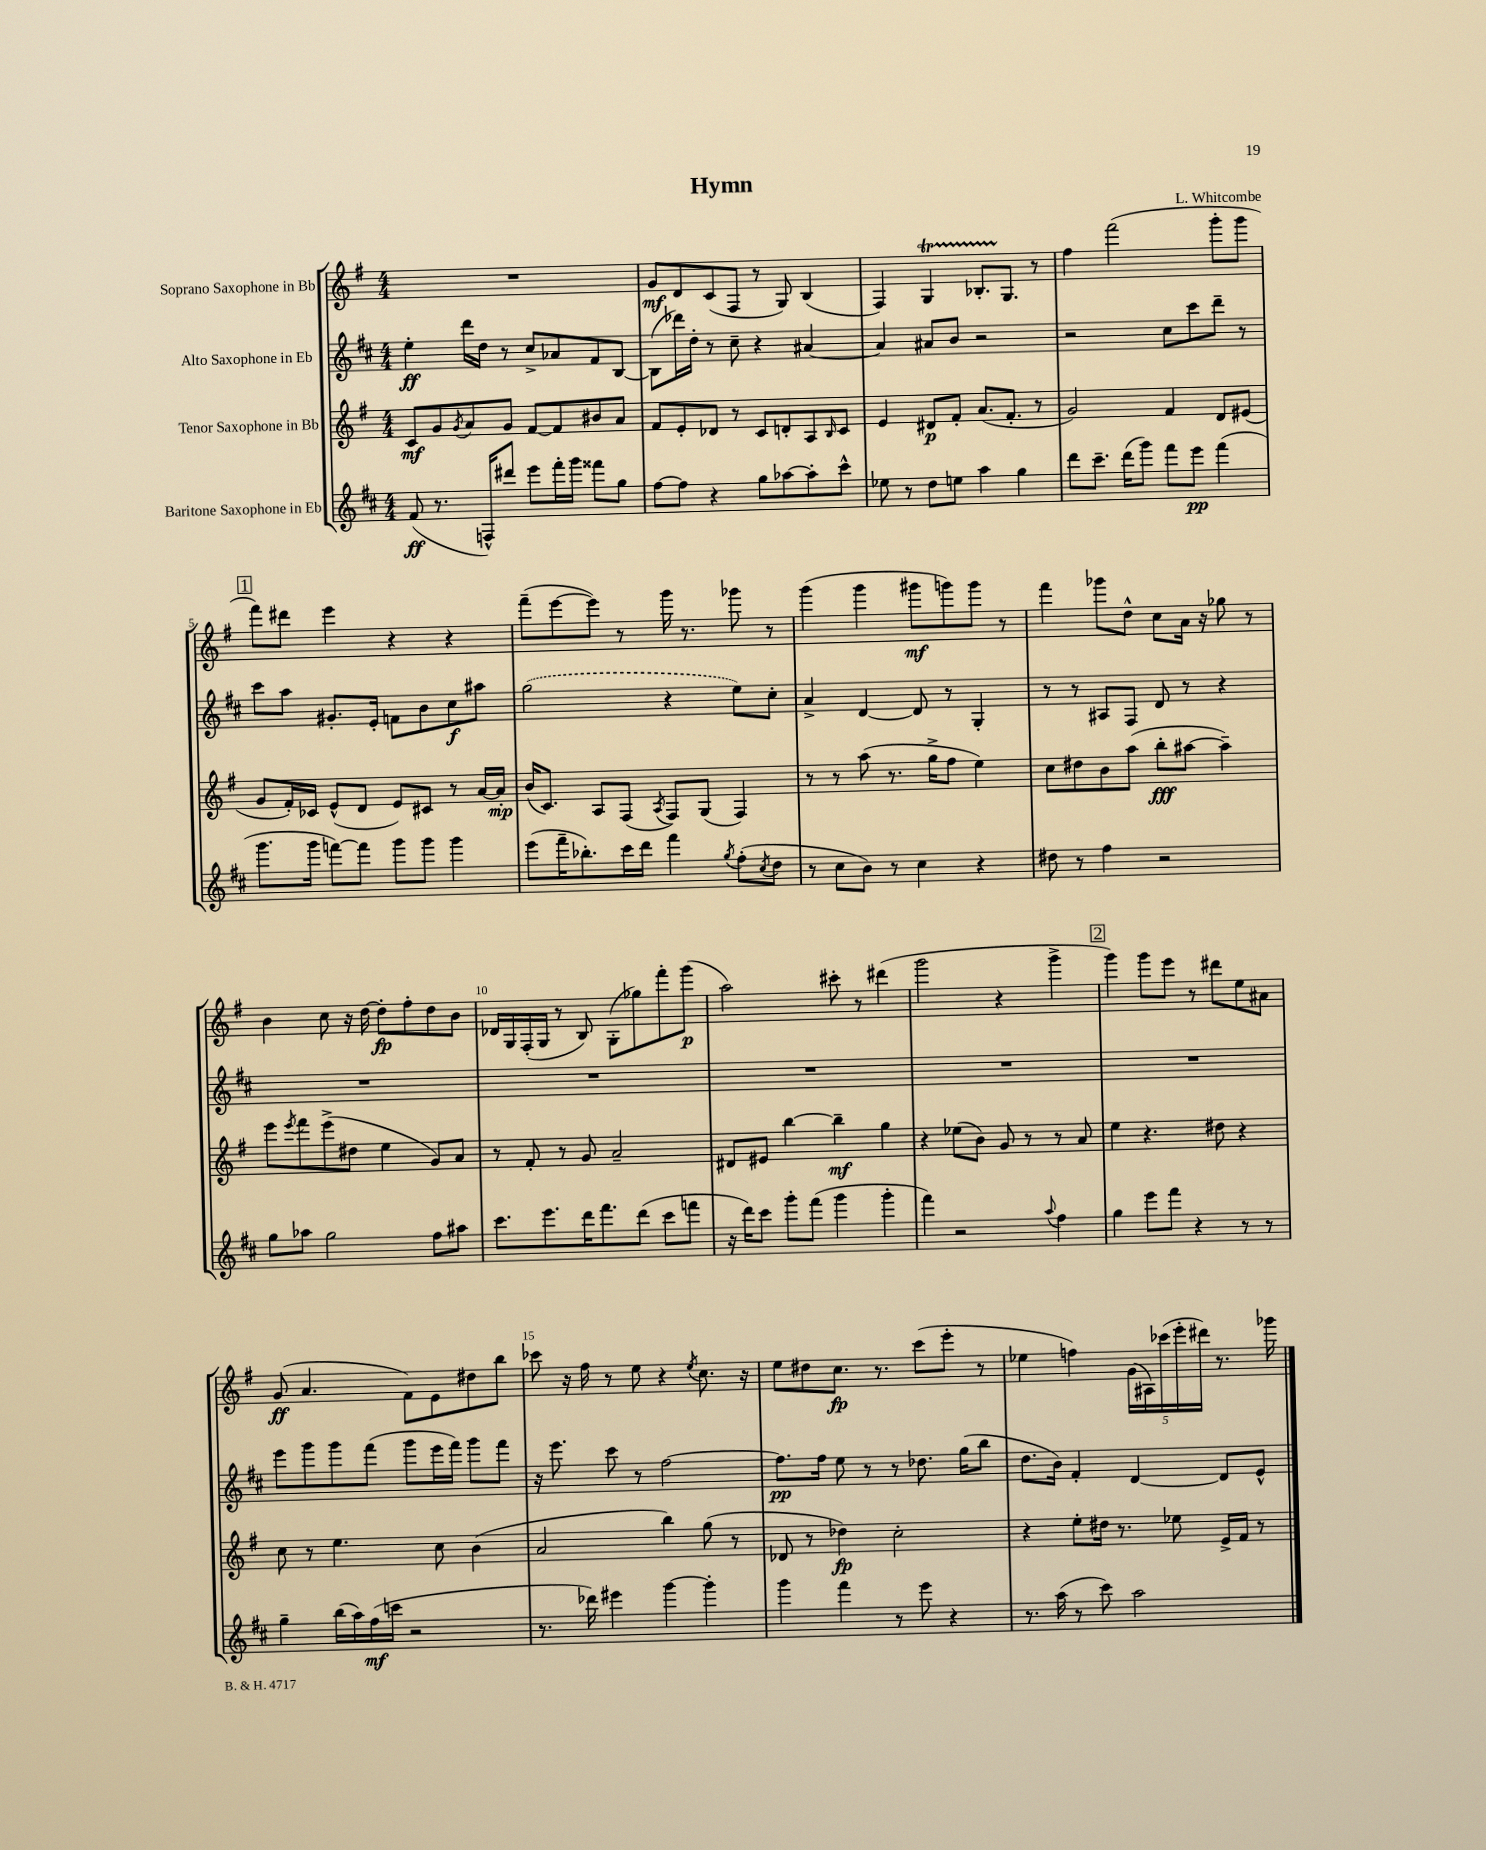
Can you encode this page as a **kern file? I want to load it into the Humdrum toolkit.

**kern	**kern	**kern	**kern
*staff4	*staff3	*staff2	*staff1
*clefG2	*clefG2	*clefG2	*clefG2
*k[f#c#]	*k[f#]	*k[f#c#]	*k[f#]
*M4/4	*M4/4	*M4/4	*M4/4
(8f#/	8c/L	4ee'\	1r
8.r	8g/	.	.
.	8qg/	.	.
.	8a/	16ddd\LL	.
16F^^/LK)	.	16dd\JJ	.
8ddd#/J	8g/J	8r	.
8eee\L	[8f#/L	8cc#^/L	.
16fff#'\L	8f#/]	8a-/	.
16ggg\JJ	.	.	.
8fff##\L	8b#/	8f#/	.
8gg\J	8a/J	[8B/J	.
=	=	=	=
[8ff#\L	8f#/L	(8B\]L	8g/L
8ff#\]J	8e'/	16ddd-\L)	8d/
.	.	16dd'\JJ	.
4r	8d-/J	8r	(8c/
.	8r	8cc#~\	8F#/J
8gg\L	8c/L	4r	8r
[8aa-\	8d'/	.	8G/)
8aa-'\]	8A/	[4a#/	(4B/
.	16qqB/	.	.
8ccc#^^\J	8c/J	.	.
=	=	=	=
8ee-\	4e/	4a#/]	4F#/)
8r	.	.	.
8dd\L	8d#/L	8a#/L	4G/
8ee\J	8f#'/J	8b/J	.
4aa\	(8.a/L	2r	8.B-'/L
.	8.f#'/J	.	8.G/J
4gg\	.	.	.
.	8r	.	8r
=	=	=	=
8ddd\L	2g/)	2r	4ff#\
8.ccc#~\J	.	.	.
.	.	.	(2fff#\
(16ddd\LK	.	.	.
8ggg\J)	.	.	.
8fff#\L	4f#/	8cc#\L	.
8eee\J	.	8ccc#\	.
(4fff#\	8d/L	8ddd~\J	8ggg'\L
.	(8e#/J	8r	8ggg\J
=	=	=	=
8.ggg\L	8g/L	8ccc#\L	8fff#\L)
.	16f#'/L)	8aa\J	8ddd#\J
16ggg\Jk	16c-/JJ	.	.
[8fff\L)	(8e^^/L	8.g#'/L	4eee\
8fff\]J	8d/J	.	.
.	.	16e'/Jk	.
8ggg\L	8e/L)	8f\L	4r
8ggg\J	8c#/J	8b\	.
4ggg\	8r	8cc#\	4r
.	[16a/LL	8aa#\J	.
.	16a'/]JJ	.	.
=	=	=	=
(8eee\L	(16b/LK	(2gg\	(8fff#~\L
.	8.c/J)	.	.
16fff#~\K	.	.	[8eee\
8.bb-'\)	.	.	.
.	8A/L	.	8eee\]J)
16ccc#\L	(8F#/J	.	8r
16ddd\JJ	.	.	.
.	8qA/	.	.
4fff#\	8F#/L)	4r	16ggg\
.	.	.	8.r
.	(8G/J	.	.
8qgg/	.	.	.
(8ff#'\L	4F#/)	8ee\L)	8ggg-\
8qcc#/	.	.	.
8dd\J	.	8cc#'\J	8r
=	=	=	=
8r	8r	4a^/	(4ggg\
8cc#\L	8r	.	.
8b\J)	(8aa\	[4d/	4ggg\
8r	8.r	.	.
4cc#\	.	8d/]	8ggg#\L
.	16gg^\LK	.	.
.	8ff#\J	8r	8ggg\)
4r	4ee\)	4G'/	8ggg\J
.	.	.	8r
=	=	=	=
8dd#\	8cc\L	8r	4fff#\
8r	8dd#\	8r	.
4ff#\	8b\	8A#/L	8ggg-\L
.	(8aa\J	8F#/J	8dd^^\J
2r	8bb'\L	8d/	8cc\L
.	[8aa#\J	8r	16a\Jk
.	.	.	16r
.	4aa#~\])	4r	8gg-\
.	.	.	8r
=	=	=	=
8gg\L	8eee\L	1r	4b\
.	8qeee/	.	.
8aa-\J	8fff#\	.	.
2gg\	(8eee^\	.	8cc\
.	8dd#\J	.	16r
.	.	.	[16dd\
.	4ee\	.	8dd'\]L
.	.	.	8ff#'\
8ff#\L	8g/L)	.	8dd\
8aa#\J	8a/J	.	8b\J
=	=	=	=
8.ccc#\L	8r	1r	16d-/LL
.	.	.	16G/
.	8f#'/	.	(16F#'/
8.eee\	.	.	16G/JJ
.	8r	.	8r
16ddd\K	8g/	.	8B/)
8.fff#\	.	.	.
.	2a~/	.	(8G'\L
(8ddd\J	.	.	8gg-\)
8ccc#\L	.	.	8fff#'\
8fff\J	.	.	(8ggg\J
=	=	=	=
16r	8d#/L	1r	2aa\)
16ddd\LK)	.	.	.
8ccc#\J	8e#/J	.	.
8ggg'\L	[4bb\	.	.
(8fff#\J	.	.	.
4ggg\	4bb~\]	.	8ccc#'\
.	.	.	8r
4ggg'\	4gg\	.	(4ddd#\
=	=	=	=
4fff#\)	4r	1r	2ggg\
2r	(8ee-\L	.	.
.	8b\J)	.	.
.	8g/	.	4r
.	8r	.	.
8qqaa/	.	.	.
4ff#\	8r	.	4ggg^\
.	8a/	.	.
=	=	=	=
4gg\	4ee\	1r	4ggg\)
8eee\L	4.r	.	8ggg\L
8fff#\J	.	.	8eee\J
4r	.	.	8r
.	8dd#\	.	8ddd#\L
8r	4r	.	8ee\
8r	.	.	8a#\J
=	=	=	=
4gg~\	8cc\	8eee\L	(8g/
.	8r	8ggg\	4.a/
(16bb\LL	4.ee\	8ggg\	.
16aa\)	.	.	.
(16ff#\	.	(8fff#\J	.
16ccc\JJ	.	.	.
2r	.	8ggg\L	8f#\L)
.	8cc\	16eee\L	8e\
.	.	16fff#\JJ)	.
.	(4b\	8ggg\L	8dd#\
.	.	8fff#\J	8bb\J
=	=	=	=
8.r	2a/	16r	8ccc-\
.	.	8.eee\	.
.	.	.	16r
16ddd-\)	.	.	16ff#\
4eee#\	.	8ccc#\	8r
.	.	8r	8ee\
[4ggg\	4bb\)	[2ff#\	4r
.	.	.	8qee/
4ggg'\]	(8gg\	.	8.cc\
.	8r	.	.
.	.	.	16r
=	=	=	=
4ggg\	8d-/	8.ff#\]L	8ee\L
.	8r	.	8dd#\
.	.	16ff#\Jk	.
4fff#\	4dd-\)	8ee\	8.cc\J
.	.	8r	.
.	.	.	8.r
8r	2cc'\	8r	.
8eee\	.	8.dd-\	(8ccc\L
4r	.	.	8eee'\J
.	.	(16gg\LK	.
.	.	8bb\J	8r
=	=	=	=
8.r	4r	8.dd\L	4ee-\
(16aa\	.	16b\Jk)	.
8r	8ee'\L	4f#'/	4ff\)
8ccc#\)	16dd#\Jk	.	.
.	8.r	.	.
2aa\	.	[4d/	(20g\LL
.	.	.	20A#\)
.	.	.	(20ccc-\
.	8ee-\	.	.
.	.	.	20eee'\
.	.	.	20ddd#\JJ)
.	16e^/LL	8d/]L	8.r
.	16f#/JJ	.	.
.	8r	8e^^/J	.
.	.	.	16ggg-\
==	==	==	==
*-	*-	*-	*-
